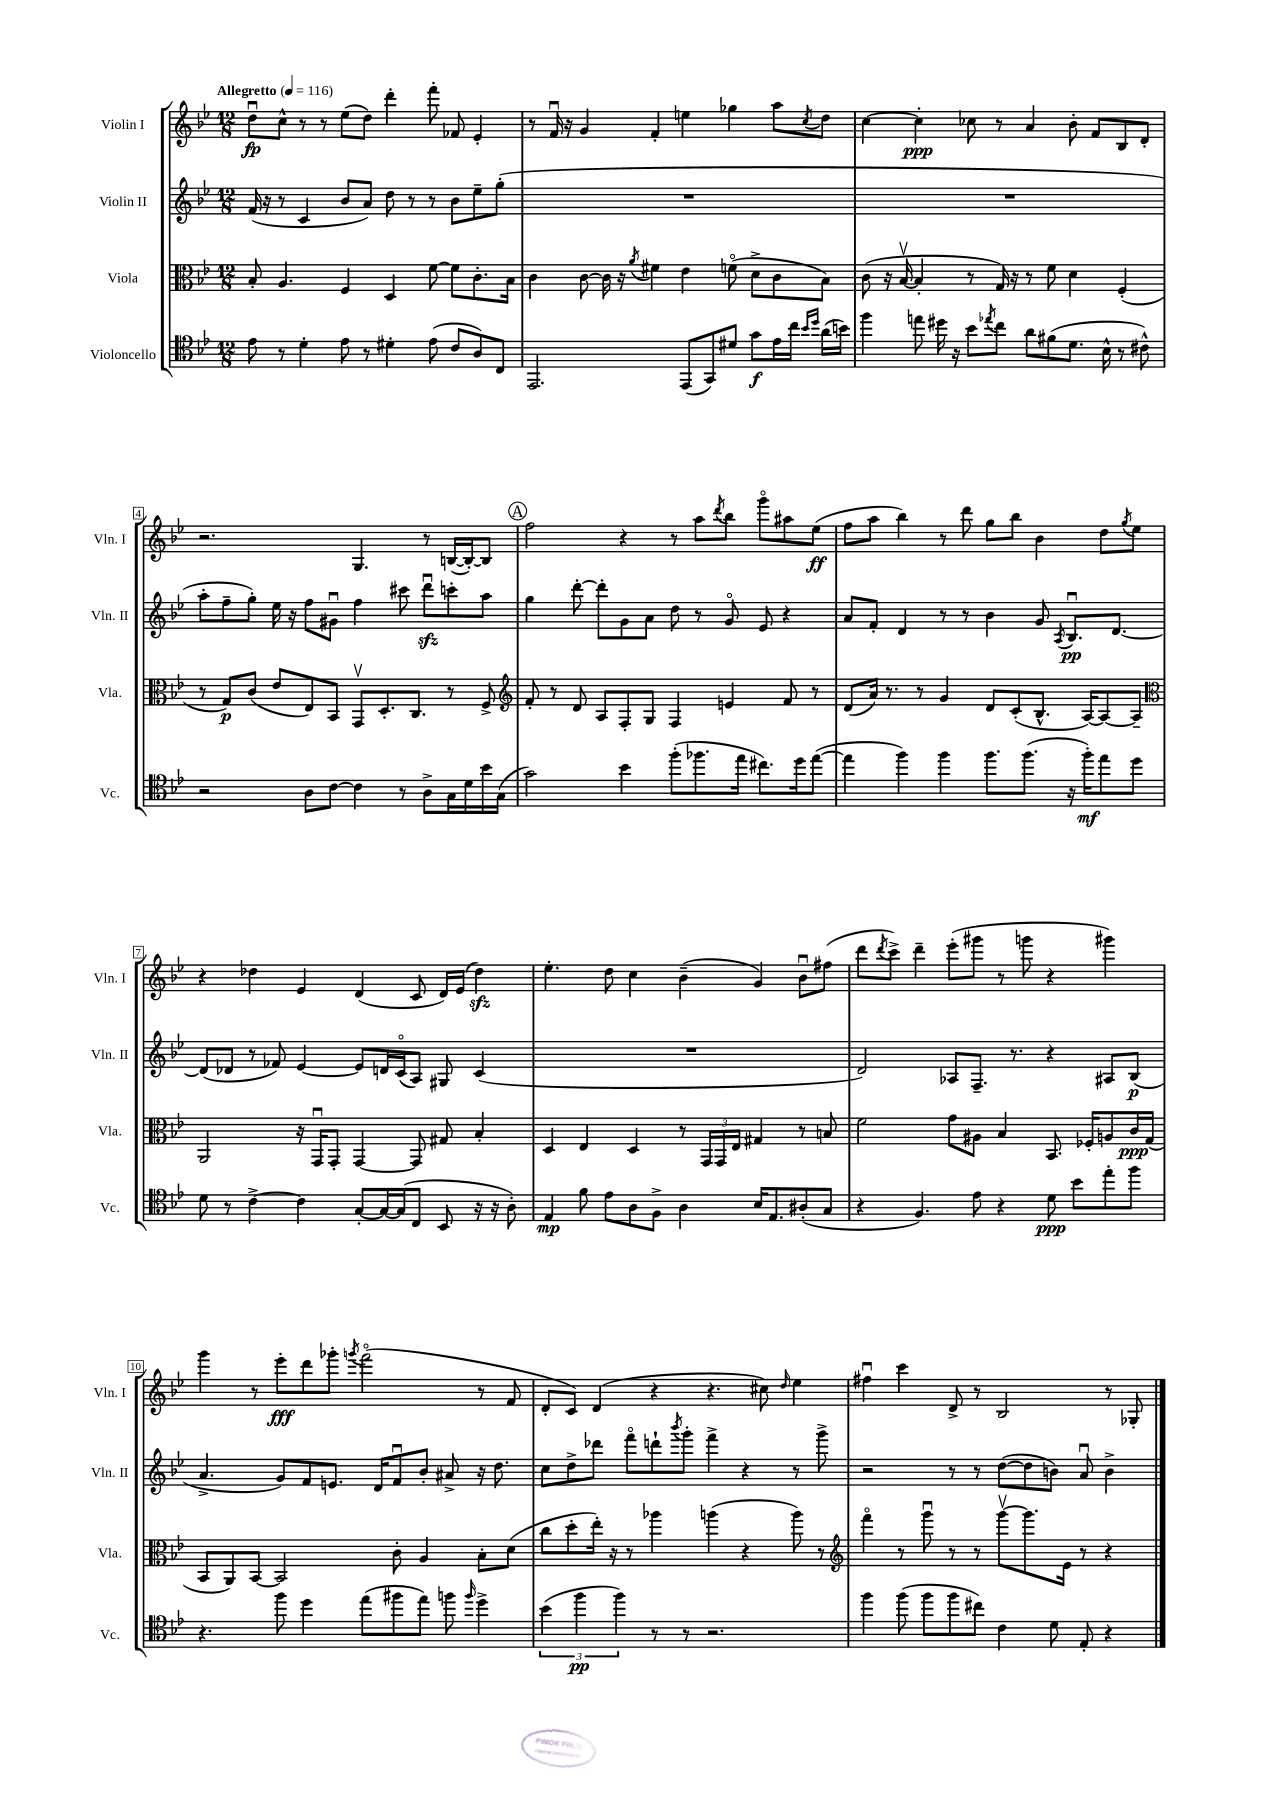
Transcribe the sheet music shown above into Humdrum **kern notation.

**kern	**kern	**kern	**kern
*staff4	*staff3	*staff2	*staff1
*clefC4	*clefC3	*clefG2	*clefG2
*k[b-e-]	*k[b-e-]	*k[b-e-]	*k[b-e-]
*M12/8	*M12/8	*M12/8	*M12/8
*MM116	*MM116	*MM116	*MM116
8e-\	8B-'/	(16f/	8ddu\L
.	.	16r	.
8r	4.A/	8r	8cc^^\J
4d'\	.	4c/	8r
.	.	.	8r
8e-\	4F/	8b-/L	(8ee-\L
8r	.	8a/J)	8dd\J)
4d#'\	4D/	8dd\	4ddd'\
.	.	8r	.
(8e-\	[8f\	8r	8fff'\
8c/L	8f\]L	8b-\L	8f-/
8A/)	8.c'\	8ee-~\	4e-'/
8C/J	.	(8gg'\J	.
.	16B-\Jk	.	.
=	=	=	=
2.EE-/	4c\	1.r	8r
.	.	.	16fu/
.	.	.	16r
.	[8c\	.	4g/
.	16c\]	.	.
.	16r	.	.
.	8qa/	.	.
.	4f#\	.	4f'/
(8EE-/L	4e-\	.	4ee\
8GG/)	.	.	.
8d#/J	(8fo\	.	4gg-\
8g\L	8d^\L	.	.
16e-\L	8c\	.	8aa\L
16cc\JJ	.	.	.
16qqb-/LL	.	.	.
16qqdd/JJ	.	.	8qcc/
(16a\LL	8B-\J)	.	8dd\J
16b\JJ)	.	.	.
=	=	=	=
4ff\	(8c\	1.r	[4cc\
.	16r	.	.
.	[16B-v/	.	.
8ee\	4B-'/]	.	4cc'\]
16dd#\	.	.	.
16r	.	.	.
8b-\L	8r	.	8cc-\
8qee-/	.	.	.
8cc\J	16G/)	.	8r
.	16r	.	.
8a\L	8r	.	4a/
(8f#\	8f\	.	.
8.d\J	4d\	.	8b-'\
.	.	.	8f/L
16B-^^\	.	.	.
8r	(4F'/	.	8B-/
8c#^^\)	.	.	8d'/J
=	=	=	=
2r	8r	8aa'\L	2.r
.	8G/L)	8ff~\	.
.	(8c/J	8gg'\J)	.
.	8e-/L	16ee-\	.
.	.	16r	.
8A\L	8E-/)	8ff\L	.
[8c\J	8BB-/J	8g#u\J	.
4c\]	8GGv/L	4ff\	4.G/
.	8.D'/	.	.
8r	.	8ccc#\	.
.	8.C/J	.	.
8A^\L	.	8dddu\L	8r
16G\L	8r	8ccc'\	([16B/LL
16d\	.	.	16B'/_J)
16b-\	8F^/	8aa\J	8B/]J
(16G\JJ	.	.	.
=	=	=	=
*	*clefG2	*	*
2g\)	8f'/	4gg\	2ff\
.	8r	.	.
.	8d/	[8ddd'\	.
.	8A/L	8ddd'\]L	.
4b-\	8F'/	8g\	4r
.	8G/J	8a\J	.
(8ff'\L	4F/	8dd\	8r
8.ff-\	.	8r	8aa\L
.	.	.	8qddd/
.	4e/	8go/	8bb-\J
16ee-\Jk	.	.	.
8.cc#\L)	.	8e-/	8gggo\L
.	8f/	4r	8aa#\
16dd\k	.	.	.
([8ee-\J	8r	.	(8ee-\J
=	=	=	=
4ee-\]	(8d/L	8a/L	8ff\L
.	16a/Jk)	8f'/J	8aa\J
.	8.r	.	.
4ff\)	.	4d/	4bb-\)
.	8r	.	.
4ff\	4g/	8r	8r
.	.	8r	8ddd\
8.ff\L	8d/L	4b-\	8gg\L
.	(8c'/	.	8bb-\J
(8.ff\J	.	.	.
.	8.B-^^/J	8g/	4b-\
.	.	8qA/	.
16r	.	8.B-u/L	.
16ff'\LK)	[16A/LK)	.	.
8ee-\	8A/_	.	8dd\L
.	.	[8.d/J	.
.	.	.	8qgg/
8dd\J	8A~/]J	.	8ee-\J
=	=	=	=
*	*clefC3	*	*
8d\	2AA/	(8d/]L	4r
8r	.	8d-/J	.
[4c^\	.	8r	4dd-\
.	.	8f-/)	.
4c\]	16r	[4e-/	4e-/
.	16GGu/LK	.	.
.	8GG'/J	.	.
[8G'/L	[4GG/	8e-/]L	(4d/
16G/_L	.	16d/L	.
(16G/]J	.	(16co/J	.
8C/J	8GG/]	8A/J)	8c/
8BB-/	8G#/	8G#/	16d/LL)
.	.	.	(16e-/JJ
16r	4B-'/	(4c/	4dd-\)
16r	.	.	.
8A'\)	.	.	.
=	=	=	=
4E-/	4D/	1.r	4.ee-'\
8f\	4E-/	.	.
8e-\L	.	.	8dd\
8A\	4D/	.	4cc\
8F^\J	.	.	.
4A\	8r	.	(4b-~\
.	24GG/LL	.	.
.	24GG/	.	.
.	24E-/JJ	.	.
16B-/LK	4G#/	.	4g/)
8.E-/	.	.	.
(8A#'/	8r	.	8b-u\L
8G/J	8B/	.	(8ff#\J
=	=	=	=
4r	2f\	2d/)	8ddd\L
.	.	.	8qddd/
.	.	.	8ccc^\J)
4.F/)	.	.	4ddd~\
.	8g\L	8A-/L	(8eee-'\L
8e-\	8A#\J	8.F~/J	8ggg#\J
4r	4B-/	.	8r
.	.	8.r	.
.	.	.	8ggg\
8d\	8.BB-/	4r	4r
8b-\L	.	.	.
.	16F-'/LK	.	.
8ee-'\	8A/	8A#/L	4ggg#\)
8ff\J	16c/L	(8B-/J	.
.	(16G/JJ	.	.
=	=	=	=
4.r	8BB-/L	4.a^/	4ggg\
.	8AA/)	.	.
.	[8BB-/J	.	8r
8ff\	2BB-/]	8g/L)	8eee-'\L
4dd\	.	8f/	8ddd\
.	.	8.e/J	8ggg-'\J
.	.	.	8qggg/
(8ee-\L	.	.	(2fffo\
.	.	16d/LK	.
8ff#\	8c'\	8fu/	.
8ee-\J)	4A/	8b-'/J	.
8ff\	.	8a#^/	.
16qqff/	.	.	.
4dd^\	8B-'\L	16r	8r
.	.	8.dd\	.
.	(8d\J	.	8f/
=	=	=	=
(6b-\	8cc\L	8cc\L	8d'/L
.	8dd'\	8dd^\	8c/J)
6ff\	.	.	.
.	16ee-'\Jk)	8ddd-\J	(4d/
.	16r	.	.
6ff\)	.	.	.
.	8r	8fffo\L	.
8r	4aa-\	8ddd`\	4r
.	.	8qbbb-/	.
8r	.	8ggg'\J	.
2.r	(4aa\	4fff^\	4.r
.	4r	4r	.
.	.	.	8cc#\)
.	.	.	16qqdd/
.	8aa\)	8r	4ee-\
.	8r	8ggg^\	.
=	=	=	=
*	*clefG2	*	*
4ff\	4fffo\	2r	4ff#u\
(8ff\	8r	.	4ccc\
8ff\L	8gggu\	.	.
8ff\	8r	8r	8d^/
8cc#\J)	8r	8r	8r
4c\	[8gggv\L	([8dd\L	2B-/
.	8.ggg\]	8dd\]	.
8d\	.	8b\J)	.
.	16e-\Jk	.	.
8E-'/	8r	8au/	.
4r	4r	4b^\	8r
.	.	.	8G-'/
==	==	==	==
*-	*-	*-	*-
